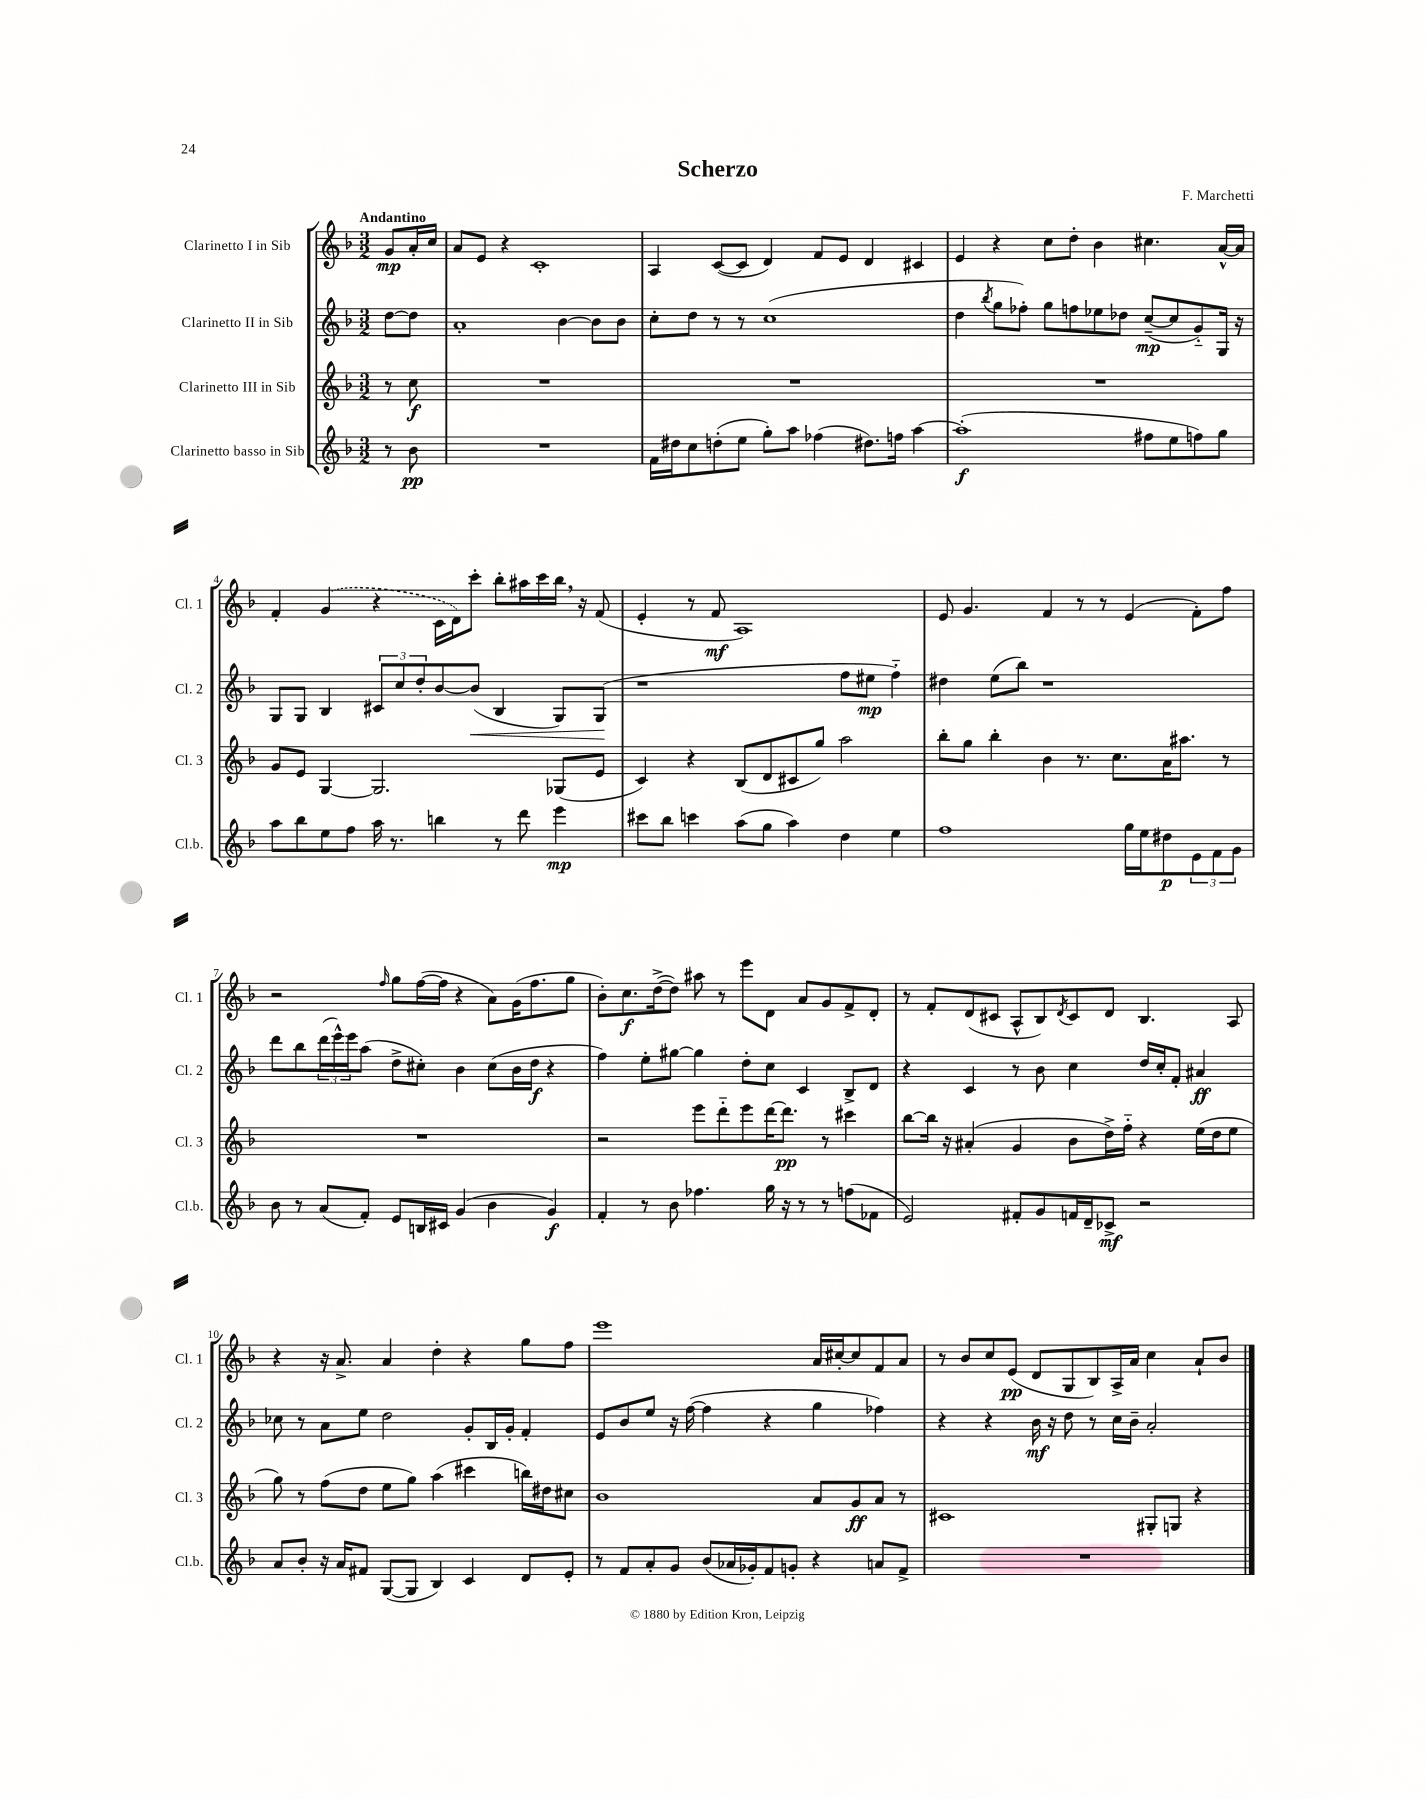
\header { title = "Scherzo" composer = "F. Marchetti" }
<<
\new StaffGroup <<
\new Staff = "s0" \with { instrumentName = "Clarinetto I in Sib" shortInstrumentName = "Cl. 1" } {
    \clef treble \key f \major \numericTimeSignature \time 3/2 \partial 4 \tempo "Andantino"
    g'8\mp a'16-. c''16 |
    a'8 e'8 r4 c'1-. |
    a4 c'8~( c'8 d'4) f'8 e'8 d'4 cis'4 |
    e'4 r4 c''8 d''8-. bes'4 cis''4. a'16~-^ a'16 |
    f'4-. \once \slurDashed g'4( r4 c'16 d'16) c'''8-. bes''8-. ais''16 c'''16 bes''16 \breathe r16 f'8( |
    e'4-. r8 f'8\mf a1) |
    e'8 g'4. f'4 r8 r8 e'4( f'8-.) f''8 |
    r2 \grace { f''16 } g''8 f''16~( f''16 r4 a'8) g'16( f''8. g''8 |
    bes'8-.) c''8.\f d''16~->( d''8) ais''8 r8 e'''8 d'8 a'8 g'8 f'8-> d'8-. |
    r8 f'8-. d'8( cis'8 a8-^ bes8) \acciaccatura { d'8 } cis'8 d'8 bes4. a8 |
    r4 r16 a'8.-> a'4 d''4-. r4 g''8 f''8 |
    e'''1 a'16 cis''16~-. cis''8 f'8 a'8 |
    r8 bes'8 c''8 e'8\pp( d'8 g8 bes8) a16-> a'16 c''4 a'8-! bes'8 \bar "|." |
}
\new Staff = "s1" \with { instrumentName = "Clarinetto II in Sib" shortInstrumentName = "Cl. 2" } {
    \clef treble \key f \major \numericTimeSignature \time 3/2 \partial 4
    d''8~ d''8 |
    a'1-. bes'4~ bes'8 bes'8 |
    c''8-. d''8 r8 r8 c''1( |
    d''4 \acciaccatura { bes''8 } g''8 fes''8-.) g''8 f''8 ees''8 des''8 c''8~--\mp( c''8 g'8-_) g16 r16 |
    g8 g8 bes4 \tuplet 3/2 { cis'8 c''8 d''8-. } bes'8~ bes'8\<( bes4 g8) g8\!( |
    r1 f''8 eis''8\mp f''4-_) |
    dis''4 e''8( bes''8) r1 |
    d'''8 bes''8 \tuplet 3/2 { d'''16( e'''16-^) e'''16 } a''8( d''8-> cis''8-.) bes'4 cis''8( bes'16 d''16\f r4 |
    f''4) e''8-. gis''8~ gis''4 d''8-. c''8 c'4 bes8-> d'8 |
    r4 c'4 r8 bes'8 c''4 d''16 c''16-. f'8-. ais'4\ff |
    ces''8 r8 a'8 e''8 d''2 g'8-. bes16 g'16-. f'4-. |
    e'8 bes'8 e''8 r16 f''16~( f''4 r4 g''4 fes''4) |
    r4 r4 bes'16\mf r16 d''8 r8 c''16 bes'16-- a'2-. \bar "|." |
}
\new Staff = "s2" \with { instrumentName = "Clarinetto III in Sib" shortInstrumentName = "Cl. 3" } {
    \clef treble \key f \major \numericTimeSignature \time 3/2 \partial 4
    r8 c''8\f |
    R1. |
    R1. |
    R1. |
    g'8 e'8 g4~ g2. ges8( e'8 |
    c'4) r4 bes8( d'8 cis'8 g''8) a''2 |
    bes''8-. g''8 bes''4-. bes'4 r8. c''8. a'16 ais''8. r8 |
    R1. |
    r2 e'''8 d'''8-_ e'''8 d'''16~ d'''8.\pp r8 cis'''4 |
    bes''8~ bes''16 r16 ais'4-.( g'4 bes'8 d''16->) f''16-_ r4 e''16( d''16 e''8 |
    g''8) r8 f''8( d''8 e''8 g''8) a''4( cis'''4 b''16) dis''16 cis''8 |
    bes'1 a'8 g'8\ff a'8 r8 |
    cis'1 gis8-. g8 r4 \bar "|." |
}
\new Staff = "s3" \with { instrumentName = "Clarinetto basso in Sib" shortInstrumentName = "Cl.b." } {
    \clef treble \key f \major \numericTimeSignature \time 3/2 \partial 4
    r8 bes'8\pp |
    R1. |
    f'16 dis''16 c''8 d''8-.( e''8 g''8-.) a''8 fes''4( dis''8.) f''16 a''4~ |
    a''1-.\f( fis''8 e''8 f''8) g''8 |
    a''8 bes''8 e''8 f''8 a''16 r8. b''4 r8 d'''8 e'''4\mp |
    cis'''8 bes''8 c'''4 a''8( g''8 a''4) d''4 e''4 |
    f''1 g''16 e''16 dis''8\p \tuplet 3/2 { e'8 f'8 g'8 } |
    bes'8 r8 a'8( f'8-.) e'8 b16 cis'16 g'4( bes'4 g'4\f) |
    f'4-. r8 bes'8 fes''4. g''16 r16 r8 r8 f''8( fes'8 |
    e'2) fis'8-. g'8 f'16 d'16-- ces'8->\mf r2 |
    a'8 bes'8-. r16 a'16 fis'8 g8~( g8 bes4) c'4 d'8 e'8-. |
    r8 f'8 a'8-. g'8 bes'8( aes'16 ges'16-.) f'8 g'8-. r4 a'8 f'8-> |
    R1. \bar "|." |
}
>>
>>
